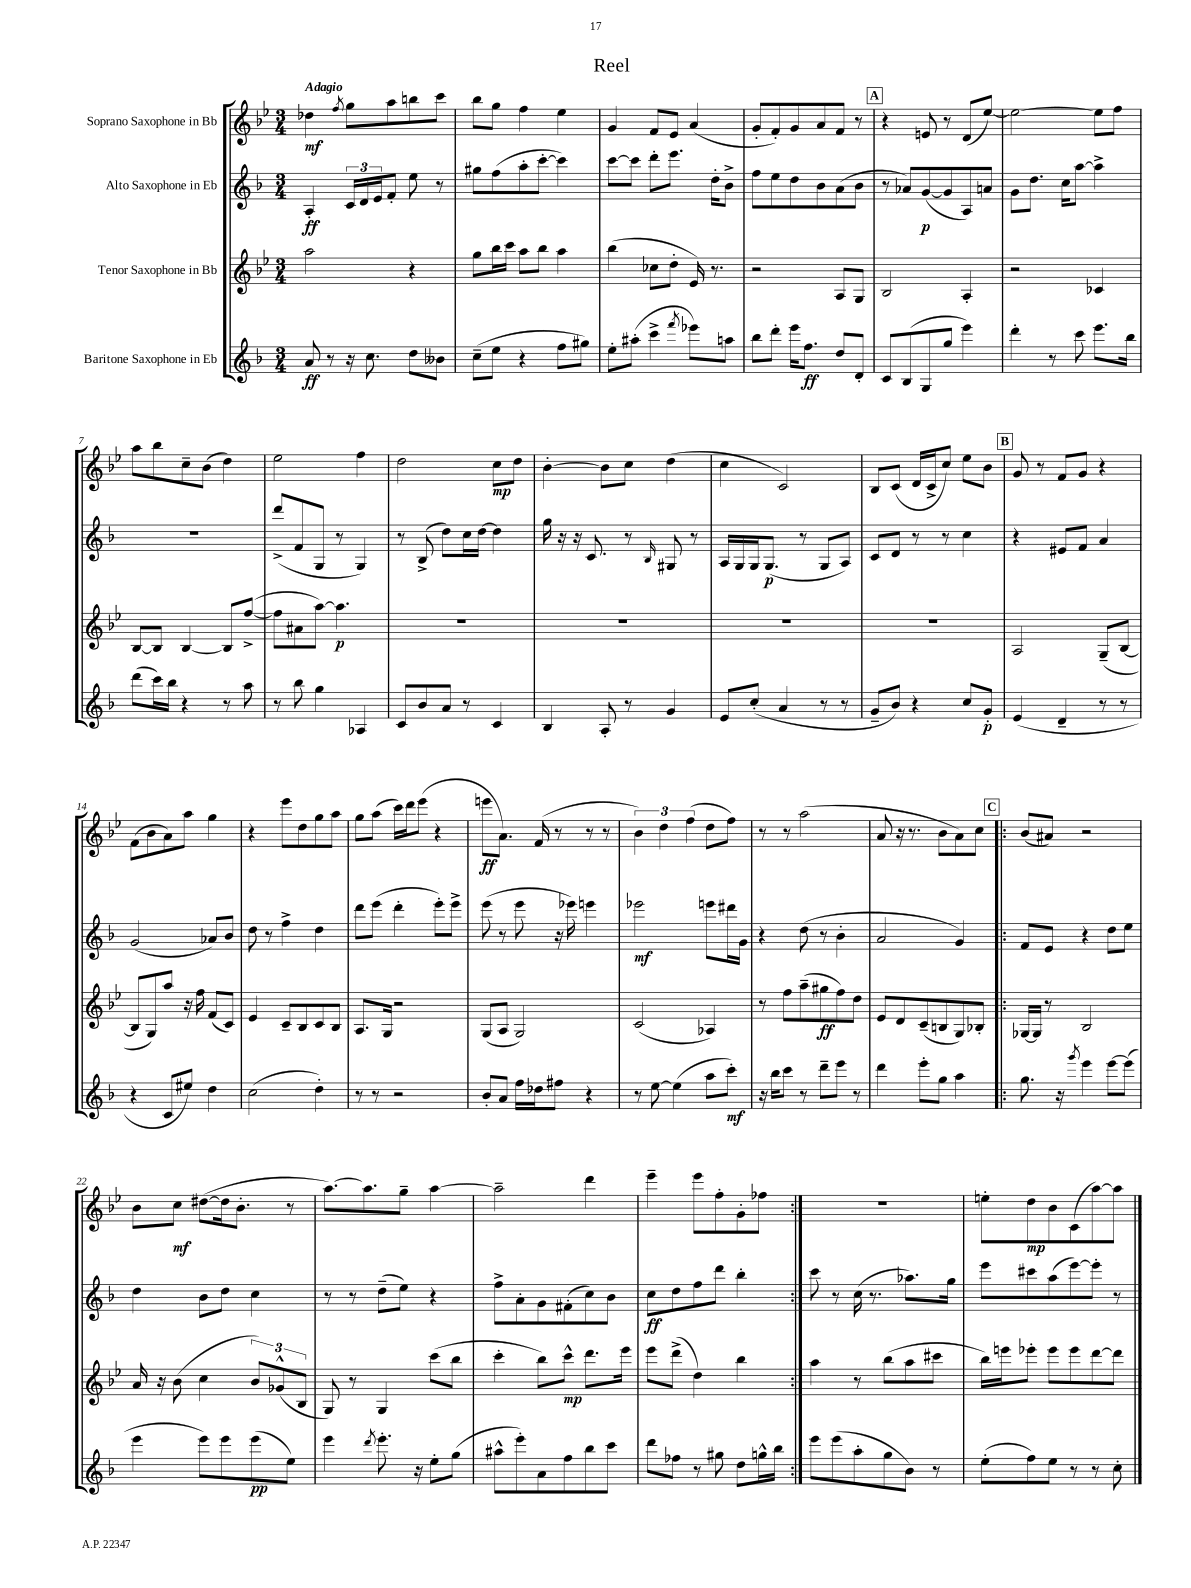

**kern	**dynam	**kern	**dynam	**kern	**dynam	**kern	**dynam
*part4	*part4	*part3	*part3	*part2	*part2	*part1	*part1
*staff4	*staff4	*staff3	*staff3	*staff2	*staff2	*staff1	*staff1
*I"Baritone Saxophone in Eb	*	*I"Tenor Saxophone in Bb	*	*I"Alto Saxophone in Eb	*	*I"Soprano Saxophone in Bb	*
*clefG2	*	*clefG2	*	*clefG2	*	*clefG2	*
*k[b-]	*	*k[b-e-]	*	*k[b-]	*	*k[b-e-]	*
*M3/4	*	*M3/4	*	*M3/4	*	*M3/4	*
=1	=1	=1	=1	=1	=1	=1	=1
!	!	!	!	!	!	!LO:TX:a:B:t=Adagio	!
8a/	ff	2aa\	.	4A'/	ff	4dd-X\	mf
8r	.	.	.	.	.	.	.
.	.	.	.	.	.	8qff/	.
16r	.	.	.	24c/LL	.	8gg\L	.
.	.	.	.	24d/	.	.	.
8.cc\	.	.	.	.	.	.	.
.	.	.	.	24e/J	.	.	.
.	.	.	.	8f'/J	.	8aa\	.
8dd\L	.	4r	.	8ee\	.	8bbn\	.
8b--X\J	.	.	.	8r	.	8ccc\J	.
=2	=2	=2	=2	=2	=2	=2	=2
(8cc~\L	.	8gg\L	.	8gg#X\L	.	8bb-\L	.
8ee\J	.	16bb-\L	.	(8ff\	.	8gg\J	.
.	.	16ccc\JJ	.	.	.	.	.
4r	.	8aa\L	.	8aa'\	.	4ff\	.
.	.	8bb-\J	.	[8ccc'\J	.	.	.
8ff\L	.	4aa\	.	4ccc\])	.	4ee-\	.
8gg#X\J)	.	.	.	.	.	.	.
=3	=3	=3	=3	=3	=3	=3	=3
8ee'\L	.	(4bb-\	.	[8ccc\L	.	4g/	.
(8aa#X'\J	.	.	.	8ccc\J]	.	.	.
4ccc^\	.	8cc-X\L	.	8ddd'\L	.	8f/L	.
.	.	8dd'\J	.	8.eee\J	.	8e-/J	.
8qfff/	.	.	.	.	.	.	.
8eee-X\L)	.	16e-/)	.	.	.	(4a/	.
.	.	8.r	.	16dd'\KL	.	.	.
8aan\J	.	.	.	8b-^\J	.	.	.
=4	=4	=4	=4	=4	=4	=4	=4
8bb-\L	.	2r	.	8ff\L	.	8g'/L	.
8ddd'\J	.	.	.	8ee\	.	8f'/)	.
16eee\KL	.	.	.	8dd\	.	8g/	.
8.ff\J	ff	.	.	.	.	.	.
.	.	.	.	8b-\	.	8a/	.
8dd/L	.	8A/L	.	(8a\	.	8f/J	.
8d'/J	.	8G/J	.	8b-\J	.	8r	.
!!LO:REH:place=s1:t=A
=5	=5	=5	=5	=5	=5	=5	=5
8c/L	.	2B-/	.	8r	.	4r	.
(8B-/	.	.	.	8a-X/L)	.	.	.
8G/	.	.	.	([8g/	p	8en/	.
8gg/J	.	.	.	8g/]	.	8r	.
4eee\)	.	4A'/	.	8A/)	.	(8d/L	.
.	.	.	.	8an/J	.	[8ee-/J)	.
=6	=6	=6	=6	=6	=6	=6	=6
4ddd'\	.	2r	.	8g\L	.	2ee-\_	.
.	.	.	.	8.dd\J	.	.	.
8r	.	.	.	.	.	.	.
.	.	.	.	16cc\KL	.	.	.
8ccc\	.	.	.	[8aa\J	.	.	.
8.eee\L	.	4c-X/	.	4aa^\]	.	8ee-\L]	.
.	.	.	.	.	.	8ff\J	.
16bb-\Jk	.	.	.	.	.	.	.
!!LO:LB:g=z
=7	=7	=7	=7	=7	=7	=7	=7
(8ddd\L	.	[8B-/L	.	2.r	.	8aa\L	.
16ccc\L)	.	8B-/J]	.	.	.	8bb-\	.
16bb-\JJ	.	.	.	.	.	.	.
4r	.	[4B-/	.	.	.	8cc~\	.
.	.	.	.	.	.	(8b-\J	.
8r	.	8B-/L]	.	.	.	4dd\)	.
8aa\	.	([8ff^/J	.	.	.	.	.
=8	=8	=8	=8	=8	=8	=8	=8
8r	.	8ff\L]	.	(8ddd^/L	.	2ee-\	.
8bb-\	.	8a#X\	.	8f/	.	.	.
4gg\	.	[8aa\J)	.	8G/J	.	.	.
.	.	4.aa\]	p	8r	.	.	.
4A-X/	.	.	.	4G/)	.	4ff\	.
=9	=9	=9	=9	=9	=9	=9	=9
8c/L	.	2.r	.	8r	.	2dd\	.
8b-/	.	.	.	(8B-^/	.	.	.
8a/J	.	.	.	8dd\L)	.	.	.
8r	.	.	.	16cc\L	.	.	.
.	.	.	.	[16dd\JJ	.	.	.
4c/	.	.	.	4dd\]	.	8cc\L	mp
.	.	.	.	.	.	8dd\J	.
=10	=10	=10	=10	=10	=10	=10	=10
4B-/	.	2.r	.	16gg\	.	[4b-'\	.
.	.	.	.	16r	.	.	.
.	.	.	.	16r	.	.	.
.	.	.	.	8.c/	.	.	.
8A'/	.	.	.	.	.	8b-\L]	.
8r	.	.	.	8r	.	8cc\J	.
.	.	.	.	16qqB-/	.	.	.
4g/	.	.	.	8G#X/	.	(4dd\	.
.	.	.	.	8r	.	.	.
=11	=11	=11	=11	=11	=11	=11	=11
8e/L	.	2.r	.	16A/LL	.	4cc\	.
.	.	.	.	16G/	.	.	.
(8cc'/J	.	.	.	16G/J	.	.	.
.	.	.	.	(8.G/J	p	.	.
4a/	.	.	.	.	.	2c/)	.
.	.	.	.	8r	.	.	.
8r	.	.	.	8G/L	.	.	.
8r	.	.	.	8A/J)	.	.	.
=12	=12	=12	=12	=12	=12	=12	=12
8g~/L	.	2.r	.	8c/L	.	8B-/L	.
8b-/J)	.	.	.	8d/J	.	(8c/J	.
4r	.	.	.	8r	.	16d/LL	.
.	.	.	.	.	.	16c^/J	.
.	.	.	.	8r	.	8cc/J)	.
8cc/L	.	.	.	4cc\	.	8ee-\L	.
8g'/J	p	.	.	.	.	8b-\J	.
!!LO:REH:place=s1:t=B
=13	=13	=13	=13	=13	=13	=13	=13
(4e/	.	2A/	.	4r	.	8g/	.
.	.	.	.	.	.	8r	.
4d~/	.	.	.	8e#X/L	.	8f/L	.
.	.	.	.	8f/J	.	8g/J	.
8r	.	(8G~/L	.	4a/	.	4r	.
8r	.	[8B-/J	.	.	.	.	.
!!LO:LB:g=z
=14	=14	=14	=14	=14	=14	=14	=14
4r	.	8B-/L]	.	(2g/	.	(8f\L	.
.	.	8G/)	.	.	.	8b-\	.
8c/L	.	8aa/J	.	.	.	8a\)	.
8ee#X/J)	.	16r	.	.	.	8aa\J	.
.	.	16ff\	.	.	.	.	.
4dd\	.	(8f/L	.	8a-X/L)	.	4gg\	.
.	.	8c/J)	.	8b-/J	.	.	.
=15	=15	=15	=15	=15	=15	=15	=15
(2cc\	.	4e-/	.	8dd\	.	4r	.
.	.	.	.	8r	.	.	.
.	.	8c~/L	.	4ff^\	.	8eee-\L	.
.	.	8B-/	.	.	.	8dd\	.
4dd'\)	.	8c/	.	4dd\	.	8gg\	.
.	.	8B-/J	.	.	.	8aa\J	.
=16	=16	=16	=16	=16	=16	=16	=16
8r	.	8.A/L	.	8ddd\L	.	8gg\L	.
8r	.	.	.	(8eee\J	.	(8aa\J	.
.	.	16G/Jk	.	.	.	.	.
2r	.	2r	.	4ddd'\	.	16ccc\LL)	.
.	.	.	.	.	.	16ddd\J	.
.	.	.	.	.	.	(8eee-\J	.
.	.	.	.	8eee'\L)	.	4r	.
.	.	.	.	8eee^\J	.	.	.
=17	=17	=17	=17	=17	=17	=17	=17
8b-'/L	.	(8G/L	.	(8eee\	.	8eeen\L	ff
8a/J	.	8A/J	.	8r	.	8.a\J)	.
16ff\LL	.	2G/)	.	8eee\	.	.	.
16dd-X\J	.	.	.	.	.	(16f/	.
8ff#X\J	.	.	.	16r	.	8r	.
.	.	.	.	16eee-X\)	.	.	.
4r	.	.	.	4eeen\	.	8r	.
.	.	.	.	.	.	8r	.
=18	=18	=18	=18	=18	=18	=18	=18
8r	.	(2c/	.	2eee-X\	mf	6b-\)	.
[8ee\	.	.	.	.	.	.	.
.	.	.	.	.	.	6dd\	.
(4ee\]	.	.	.	.	.	.	.
.	.	.	.	.	.	(6ff\	.
8aa\L	.	4A-X/)	.	8eeen\L	.	8dd\L	.
8ccc'\J)	mf	.	.	16ddd#X\L	.	8ff\J)	.
.	.	.	.	16g\JJ	.	.	.
=19	=19	=19	=19	=19	=19	=19	=19
16r	.	8r	.	4r	.	8r	.
16bb-\KL	.	.	.	.	.	.	.
8ccc\J	.	8ff\L	.	.	.	8r	.
8r	.	(8aa~\	.	(8dd\	.	(2aa\	.
8ddd~\L	.	8gg#X\	ff	8r	.	.	.
8eee\J	.	8ff\)	.	4b-'\	.	.	.
8r	.	8dd\J	.	.	.	.	.
=20	=20	=20	=20	=20	=20	=20	=20
4ddd\	.	8e-/L	.	2a/	.	8a/	.
.	.	8d/	.	.	.	16r	.
.	.	.	.	.	.	8.r	.
8eee'\L	.	(8c~/	.	.	.	.	.
8gg\J	.	8Bn/	.	.	.	8b-\L	.
4aa\	.	8G/)	.	4g/)	.	8a\)	.
.	.	8B-X'/J	.	.	.	8cc\J	.
!!LO:REH:place=s1:t=C
=21!|:	=21!|:	=21!|:	=21!|:	=21!|:	=21!|:	=21!|:	=21!|:
8.gg\	.	[16G-X/LL	.	8f/L	.	(8b-/L	.
.	.	16G-/JJ]	.	.	.	.	.
.	.	8r	.	8e/J	.	8a#X/J)	.
16r	.	.	.	.	.	.	.
8qggg/	.	.	.	.	.	.	.
4eee\	.	2B-/	.	4r	.	2r	.
[8eee\L	.	.	.	8dd\L	.	.	.
(8eee\J]	.	.	.	8ee\J	.	.	.
!!LO:LB:g=z
=22	=22	=22	=22	=22	=22	=22	=22
4eee\	.	16a/	.	4dd\	.	8b-\L	.
.	.	16r	.	.	.	.	.
.	.	(8b-\	.	.	.	8cc\J	mf
8eee\L)	.	4cc\	.	8b-\L	.	([8dd#X\L	.
8eee\	.	.	.	8dd\J	.	16dd#\k]	.
.	.	.	.	.	.	8.b-'\J	.
(8eee\	pp	12b-/L)	.	4cc\	.	.	.
.	.	(12g-X^^/	.	.	.	.	.
8ee\J)	.	.	.	.	.	8r	.
.	.	12B-/J	.	.	.	.	.
=23	=23	=23	=23	=23	=23	=23	=23
4eee\	.	8G/)	.	8r	.	[8.aa\L)	.
.	.	8r	.	8r	.	.	.
.	.	.	.	.	.	8.aa\]	.
8qddd/	.	.	.	.	.	.	.
8.eee'\	.	4G/	.	(8dd~\L	.	.	.
.	.	.	.	8ee\J)	.	8gg~\J	.
16r	.	.	.	.	.	.	.
8ee'\L	.	(8ccc\L	.	4r	.	[4aa\	.
(8gg\J	.	8bb-\J	.	.	.	.	.
=24	=24	=24	=24	=24	=24	=24	=24
8aa#X^^\L	.	4ccc'\	.	8ff^\L	.	2aa~\]	.
8eee'\)	.	.	.	8a'\	.	.	.
8a\	.	8bb-\L)	.	8g\	.	.	.
8ff\	.	8ccc^^\J	mp	(8f#X'\	.	.	.
8bb-\	.	8.ddd\L	.	8cc\)	.	4ddd\	.
8ccc\J	.	.	.	8b-\J	.	.	.
.	.	16eee-\Jk	.	.	.	.	.
=25	=25	=25	=25	=25	=25	=25	=25
8ddd\L	.	8eee-\L	.	8cc\L	ff	4eee-~\	.
8ff-X\J	.	(8ddd^\J	.	8dd\	.	.	.
8r	.	4dd\)	.	8ff\	.	8eee-\L	.
8gg#X\	.	.	.	8ddd\J	.	8ff'\	.
8dd\L	.	4bb-\	.	4bb-'\	.	8g'\	.
16ggn^^\L	.	.	.	.	.	8ff-X\J	.
16bb-\JJ	.	.	.	.	.	.	.
=26:|!	=26:|!	=26:|!	=26:|!	=26:|!	=26:|!	=26:|!	=26:|!
8eee\L	.	4aa\	.	8ccc\	.	2.r	.
(8eee\	.	.	.	8r	.	.	.
8aa'\	.	8r	.	(16cc\	.	.	.
.	.	.	.	8.r	.	.	.
8gg\	.	(8bb-\L	.	.	.	.	.
8b-\J)	.	8aa\	.	8.aa-X\L)	.	.	.
8r	.	8ccc#X\J	.	.	.	.	.
.	.	.	.	16gg\Jk	.	.	.
=27	=27	=27	=27	=27	=27	=27	=27
(8ee'\L	.	16bb-\LL)	.	8eee\L	.	8een'\L	.
.	.	16eeen\J	.	.	.	.	.
8ff\)	.	8eee-X'\J	.	8ccc#X\	.	8dd\	mp
8ee\J	.	8eee-\L	.	(8aa\	.	8b-\	.
8r	.	8eee-\	.	[8eee\)	.	(8c\	.
8r	.	[8ddd\	.	8eee'\J]	.	[8aa\)	.
8cc'\	.	8ddd\J]	.	8r	.	8aa\J]	.
==	==	==	==	==	==	==	==
*-	*-	*-	*-	*-	*-	*-	*-
